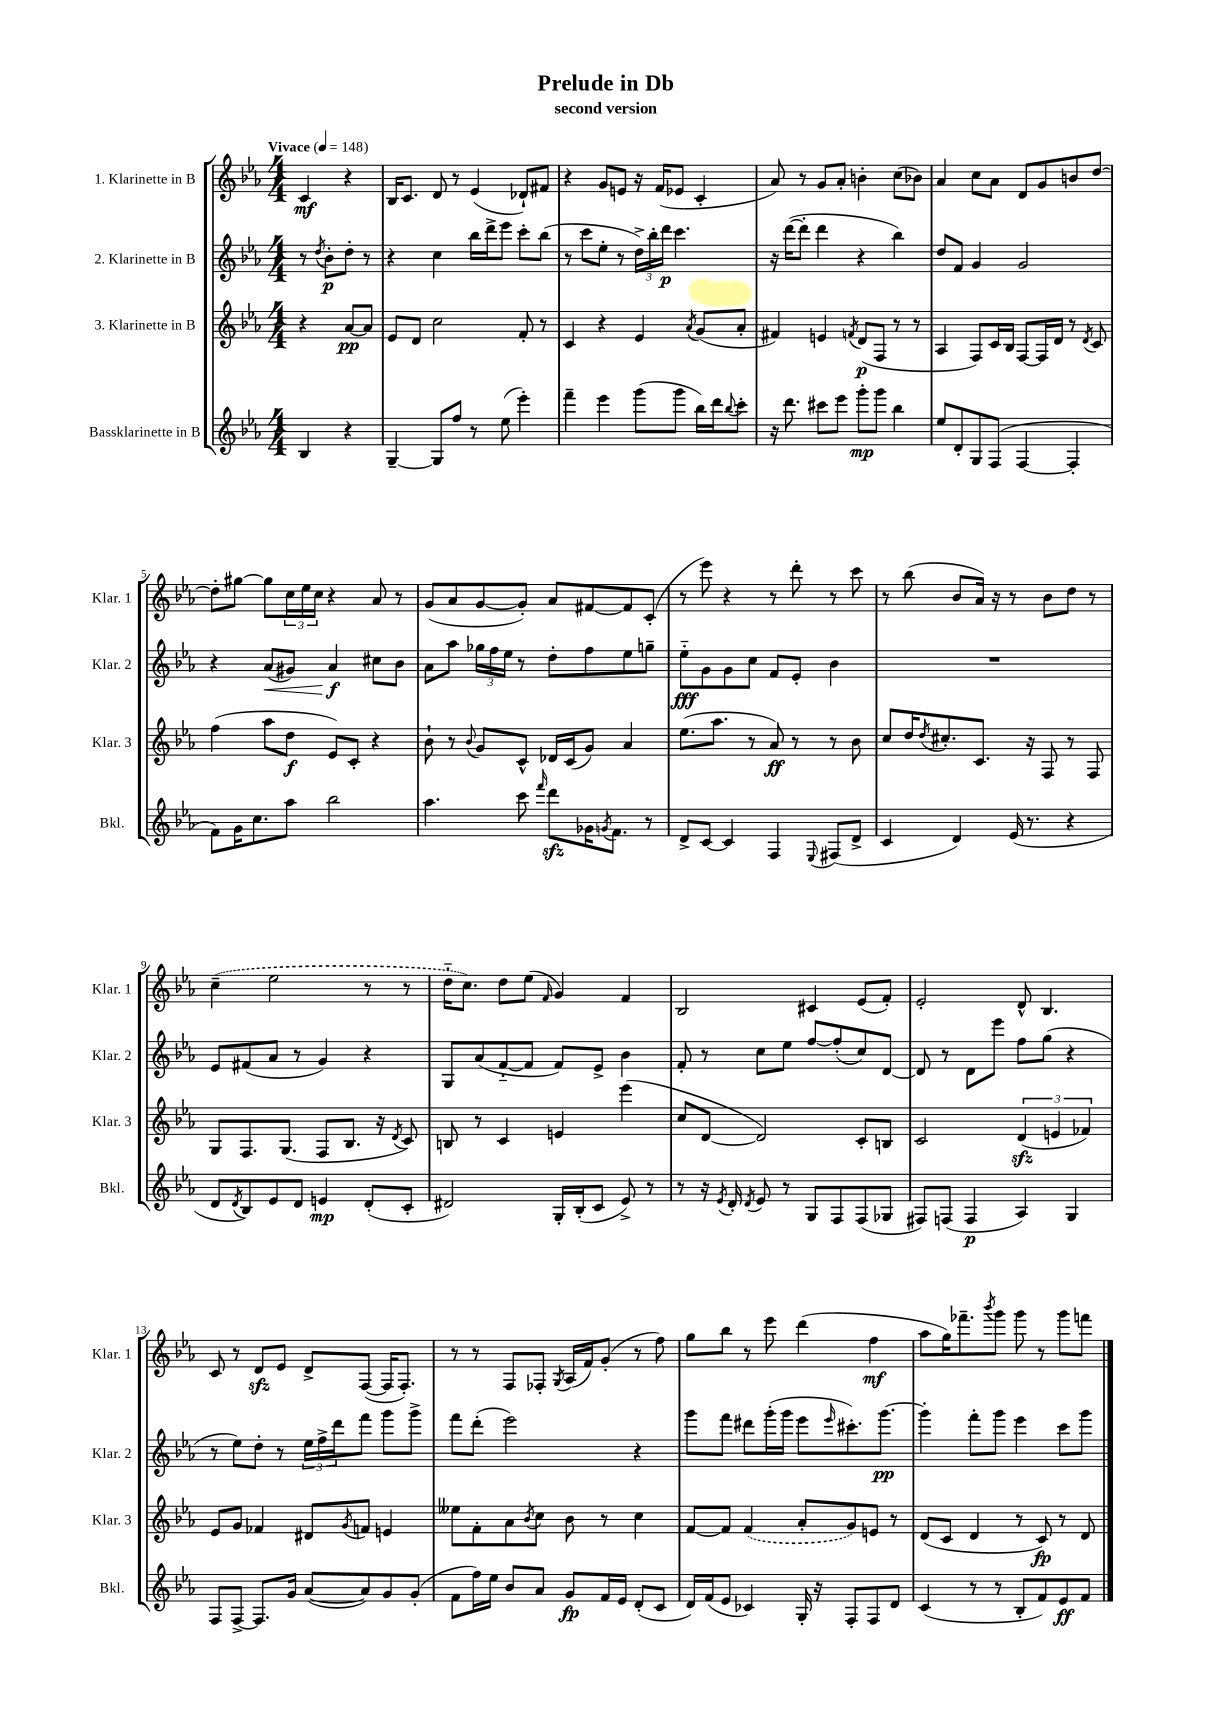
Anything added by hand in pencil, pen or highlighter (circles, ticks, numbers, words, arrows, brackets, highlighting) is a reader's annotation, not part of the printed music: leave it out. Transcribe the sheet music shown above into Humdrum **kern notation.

**kern	**dynam	**kern	**dynam	**kern	**dynam	**kern	**dynam
*part4	*part4	*part3	*part3	*part2	*part2	*part1	*part1
*staff4	*staff4	*staff3	*staff3	*staff2	*staff2	*staff1	*staff1
*I"Bassklarinette in B	*	*I"3. Klarinette in B	*	*I"2. Klarinette in B	*	*I"1. Klarinette in B	*
*I'Bkl.	*	*I'Klar. 3	*	*I'Klar. 2	*	*I'Klar. 1	*
*clefG2	*	*clefG2	*	*clefG2	*	*clefG2	*
*k[b-e-a-]	*	*k[b-e-a-]	*	*k[b-e-a-]	*	*k[b-e-a-]	*
*M4/4	*	*M4/4	*	*M4/4	*	*M4/4	*
*MM148	*	*MM148	*	*MM148	*	*MM148	*
=	=	=	=	=	=	=	=
!	!	!	!	!	!	!LO:TX:a:B:t=Vivace	!
4B-/	.	4r	.	8r	.	4c/	mf
.	.	.	.	8qdd/	.	.	.
.	.	.	.	8b-'\L	p	.	.
4r	.	[8a-/L	pp	8dd'\J	.	4r	.
.	.	8a-/J]	.	8r	.	.	.
=1	=1	=1	=1	=1	=1	=1	=1
[4G~/	.	8e-/L	.	4r	.	16B-/KL	.
.	.	.	.	.	.	8.c/J	.
.	.	8d/J	.	.	.	.	.
8G/L]	.	2cc\	.	4cc\	.	8d/	.
8ff/J	.	.	.	.	.	8r	.
8r	.	.	.	16bb-\LL	.	(4e-/	.
.	.	.	.	16ddd^\J	.	.	.
(8ee-\	.	.	.	8eee-\J	.	.	.
4eee-'\)	.	8f'/	.	8ccc'\L	.	8d-X`/L)	.
.	.	8r	.	(8bb-\J	.	8f#X/J	.
=2	=2	=2	=2	=2	=2	=2	=2
4fff~\	.	4c/	.	8r	.	4r	.
.	.	.	.	8ccc\L	.	.	.
4eee-\	.	4r	.	8ee-'\J	.	8g/L	.
.	.	.	.	8r	.	8en/J	.
(8ggg\L	.	4e-/	.	24dd^\LL)	.	16r	.
.	.	.	.	24bb-'\	.	.	.
.	.	.	.	.	.	(16f/KL	.
.	.	.	.	24ddd\JJ	p	.	.
8ggg\J	.	.	.	4.ccc\	.	8e-X/J	.
.	.	8qa-/	.	.	.	.	.
16bb-\LL)	.	(8g/L	.	.	.	4c'/	.
16ddd\J	.	.	.	.	.	.	.
8qqbb-/	.	.	.	.	.	.	.
8ccc'\J	.	8a-'/J	.	.	.	.	.
=3	=3	=3	=3	=3	=3	=3	=3
16r	.	4f#X/)	.	16r	.	8a-/)	.
8.ddd\	.	.	.	([16ddd\KL	.	.	.
.	.	.	.	8ddd'\J]	.	8r	.
8ccc#X\L	.	4en/	.	4ddd\	.	8g/L	.
8eee-\J	.	.	.	.	.	8a-'/J	.
.	.	8qfn/	.	.	.	.	.
8ggg'\L	mp	(8d/L	p	4r	.	4bn'\	.
8ggg\J	.	8F/J	.	.	.	.	.
4bb-\	.	8r	.	4bb-\)	.	(8cc\L	.
.	.	8r	.	.	.	8b-X\J)	.
=4	=4	=4	=4	=4	=4	=4	=4
8ee-/L	.	4A-/	.	8dd/L	.	4a-/	.
8d'/	.	.	.	8f/J	.	.	.
8G/	.	8F/L)	.	4g/	.	8cc\L	.
(8F/J	.	16c/L	.	.	.	8a-\J	.
.	.	16B-/JJ	.	.	.	.	.
[4F/	.	[8F/L	.	2g/	.	8d/L	.
.	.	16F/L]	.	.	.	8g/	.
.	.	16d/JJ	.	.	.	.	.
4F'/]	.	8r	.	.	.	8bn/	.
.	.	8qd/	.	.	.	.	.
.	.	8c/	.	.	.	[8dd/J	.
!!LO:LB:g=z
=5	=5	=5	=5	=5	=5	=5	=5
8f\L)	.	(4ff\	.	4r	.	8dd'\L]	.
16g\K	.	.	.	.	.	[8gg#X\J	.
8.cc\	.	.	.	.	.	.	.
!	!	!	!	!	!LO:HP:b	!	!
.	.	8aa-\L	.	(8a-/L	<	8gg#\L]	.
8aa-\J	.	8dd\J	f	8g#X/J)	.	24cc\L	.
.	.	.	.	.	.	24ee-\	.
.	.	.	.	.	.	24cc\JJ	.
2bb-\	.	8e-/L)	.	4a-/	f	4r	.
.	.	8c'/J	.	.	.	.	.
.	.	4r	.	8cc#X\L	[	8a-/	.
.	.	.	.	8b-\J	.	8r	.
=6	=6	=6	=6	=6	=6	=6	=6
4.aa-\	.	8b-`\	.	8a-\L	.	(8g/L	.
.	.	8r	.	8aa-\J	.	8a-/	.
.	.	8qqb-/	.	.	.	.	.
.	.	8g/L	.	24gg-X\LL	.	[8g/	.
.	.	.	.	24ff\	.	.	.
.	.	.	.	24ee-\JJ	.	.	.
8ccc\	.	8c^^/J	.	8r	.	8g'/J])	.
16qqfff/	.	.	.	.	.	.	.
8dddzz\L	.	16d-X/LL	.	8dd'\L	.	8a-/L	.
.	.	(16c/J	.	.	.	.	.
16g-X\K	.	8g/J)	.	8ff\	.	[8f#X/	.
8qgn/	.	.	.	.	.	.	.
8.f\J	.	.	.	.	.	.	.
.	.	4a-/	.	8ee-\	.	8f#/]	.
8r	.	.	.	8ggn~\J	.	(8c'/J	.
=7	=7	=7	=7	=7	=7	=7	=7
8d^/L	.	(8.ee-\L	.	8ee-\L	fff	8r	.
[8c/J	.	.	.	8g\	.	8eee-\)	.
.	.	8.aa-\J	.	.	.	.	.
4c/]	.	.	.	8g\	.	4r	.
.	.	8r	.	8cc\J	.	.	.
4F/	.	8a-/)	ff	8f/L	.	8r	.
.	.	8r	.	8e-'/J	.	8ddd'\	.
8qqE-/	.	.	.	.	.	.	.
(8F#X/L	.	8r	.	4b-\	.	8r	.
8d^/J	.	8b-\	.	.	.	8ccc\	.
=8	=8	=8	=8	=8	=8	=8	=8
4c/	.	8cc/L	.	1r	.	8r	.
.	.	16dd/K	.	.	.	(8bb-\	.
.	.	8qdd/	.	.	.	.	.
.	.	8.cc#X'/	.	.	.	.	.
4d/)	.	.	.	.	.	8b-/L	.
.	.	8.c/J	.	.	.	16a-/Jk)	.
.	.	.	.	.	.	16r	.
(16e-/	.	.	.	.	.	8r	.
8.r	.	16r	.	.	.	.	.
.	.	8F/	.	.	.	8b-\L	.
4r	.	8r	.	.	.	8dd\J	.
.	.	8F/	.	.	.	8r	.
!!LO:LB:g=z
=9	=9	=9	=9	=9	=9	=9	=9
8d/L	.	8G/L	.	8e-/L	.	(4cc~\	.
8qd/	.	.	.	.	.	.	.
8B-/)	.	8.F/	.	(8f#X/	.	.	.
8e-/	.	.	.	8a-/J	.	2ee-\	.
.	.	(8.G/J	.	.	.	.	.
8d/J	.	.	.	8r	.	.	.
4en/	mp	8F/L	.	4g/)	.	.	.
.	.	8.B-/J	.	.	.	.	.
(8d'/L	.	.	.	4r	.	8r	.
.	.	16r	.	.	.	.	.
.	.	8qd/	.	.	.	.	.
8c'/J	.	8c/)	.	.	.	8r	.
=10	=10	=10	=10	=10	=10	=10	=10
2d#X/)	.	8Bn/	.	8G/L	.	16dd\KL	.
.	.	.	.	.	.	8.cc\J)	.
.	.	8r	.	(8a-/	.	.	.
.	.	4c/	.	[8f/	.	8dd\L	.
.	.	.	.	8f/J]	.	(8ee-\J	.
.	.	.	.	.	.	16qqf/	.
16G'/LL	.	4en/	.	8f/L)	.	4g/)	.
(16B-'/J	.	.	.	.	.	.	.
8c/J	.	.	.	8e-^/J	.	.	.
8e-^/)	.	(4eee-\	.	4b-\	.	4f/	.
8r	.	.	.	.	.	.	.
=11	=11	=11	=11	=11	=11	=11	=11
8r	.	8cc/L	.	8f'/	.	2B-/	.
16r	.	[8d/J	.	8r	.	.	.
8qe-/	.	.	.	.	.	.	.
16d'/	.	.	.	.	.	.	.
8qd/	.	.	.	.	.	.	.
8e-/	.	2d/])	.	8cc\L	.	.	.
8r	.	.	.	8ee-\J	.	.	.
8G/L	.	.	.	[8ff/L	.	4c#X/	.
8F/	.	.	.	(8ff'/]	.	.	.
(8F/	.	8c'/L	.	8cc/)	.	(8e-/L	.
8G-X/J	.	8Bn/J	.	[8d/J	.	8f'/J)	.
=12	=12	=12	=12	=12	=12	=12	=12
8F#X/L)	.	2c/	.	8d/]	.	2e-'/	.
(8Fn/J	.	.	.	8r	.	.	.
4F/	p	.	.	8d\L	.	.	.
.	.	.	.	8eee-\J	.	.	.
4A-/)	.	(6dzz/	.	8ff\L	.	8d^^/	.
.	.	.	.	(8gg\J	.	4.B-/	.
.	.	6en/	.	.	.	.	.
4G/	.	.	.	4r	.	.	.
.	.	6f-X/)	.	.	.	.	.
!!LO:LB:g=z
=13	=13	=13	=13	=13	=13	=13	=13
8F/L	.	8e-/L	.	8r	.	8c/	.
[8F^/J	.	8g/J	.	8ee-\L)	.	8r	.
8.F/L]	.	4f-X/	.	8dd'\J	.	8dzz/L	.
.	.	.	.	8r	.	8e-/J	.
16g/Jk	.	.	.	.	.	.	.
([8a-/L	.	8d#X/L	.	24ee-\LL	.	8d^/L	.
.	.	.	.	24ff^\	.	.	.
.	.	.	.	24ddd\J	.	.	.
.	.	8qg/	.	.	.	.	.
8a-/])	.	8fn/J	.	8fff\J	.	([8F/J	.
8g/	.	4en/	.	8ggg\L	.	16F/KL]	.
.	.	.	.	.	.	8.F'/J)	.
(8g'/J	.	.	.	8ggg^\J	.	.	.
=14	=14	=14	=14	=14	=14	=14	=14
8f\L	.	8ee--X\L	.	8fff\L	.	8r	.
16ff\L)	.	8f'\	.	(8ddd'\J	.	8r	.
16ee-\JJ	.	.	.	.	.	.	.
8b-/L	.	8a-\	.	2eee-\)	.	8F/L	.
.	.	8qb-/	.	.	.	.	.
8a-/J	.	8cc\J	.	.	.	8F-X'/J	.
.	.	.	.	.	.	8qG/	.
8g/L	fp	8b-\	.	.	.	(16A-/LL	.
.	.	.	.	.	.	16f/J)	.
16f/L	.	8r	.	.	.	(8g'/J	.
16e-/JJ	.	.	.	.	.	.	.
(8d'/L	.	4cc\	.	4r	.	8r	.
8c/J	.	.	.	.	.	8ff\)	.
=15	=15	=15	=15	=15	=15	=15	=15
16d/LL)	.	[8f/L	.	8ggg\L	.	8gg\L	.
(16f/J	.	.	.	.	.	.	.
8e-/J	.	8f/J]	.	8fff\J	.	8bb-\J	.
4c-X/)	.	(4f/	.	8ddd#X\L	.	8r	.
.	.	.	.	(16ggg'\L	.	8eee-\	.
.	.	.	.	16ggg\JJ	.	.	.
16G'/	.	8a-'/L	.	8eee-\L	.	(4ddd\	.
16r	.	.	.	.	.	.	.
.	.	.	.	16qqeee-/	.	.	.
8F'/L	.	8g/)	.	8.ccc#X'\)	.	.	.
8F/	.	8en/J	.	.	.	4ff\	mf
.	.	.	.	[8.ggg\J	pp	.	.
8d/J	.	8r	.	.	.	.	.
=16	=16	=16	=16	=16	=16	=16	=16
(4c/	.	(8d/L	.	4ggg'\]	.	8aa-\L	.
.	.	8c/J	.	.	.	16gg\K)	.
.	.	.	.	.	.	8.fff-X~\	.
8r	.	4d/	.	8fff'\L	.	.	.
.	.	.	.	.	.	8qbbb-/	.
8r	.	.	.	8ggg\J	.	8ggg\J	.
8B-'/L	.	8r	.	4eee-\	.	8ggg\	.
8f/)	.	8c/)	fp	.	.	8r	.
8e-/	ff	8r	.	8ccc\L	.	8ggg\L	.
8f/J	.	8d/	.	8ggg\J	.	8fffn\J	.
==	==	==	==	==	==	==	==
*-	*-	*-	*-	*-	*-	*-	*-
